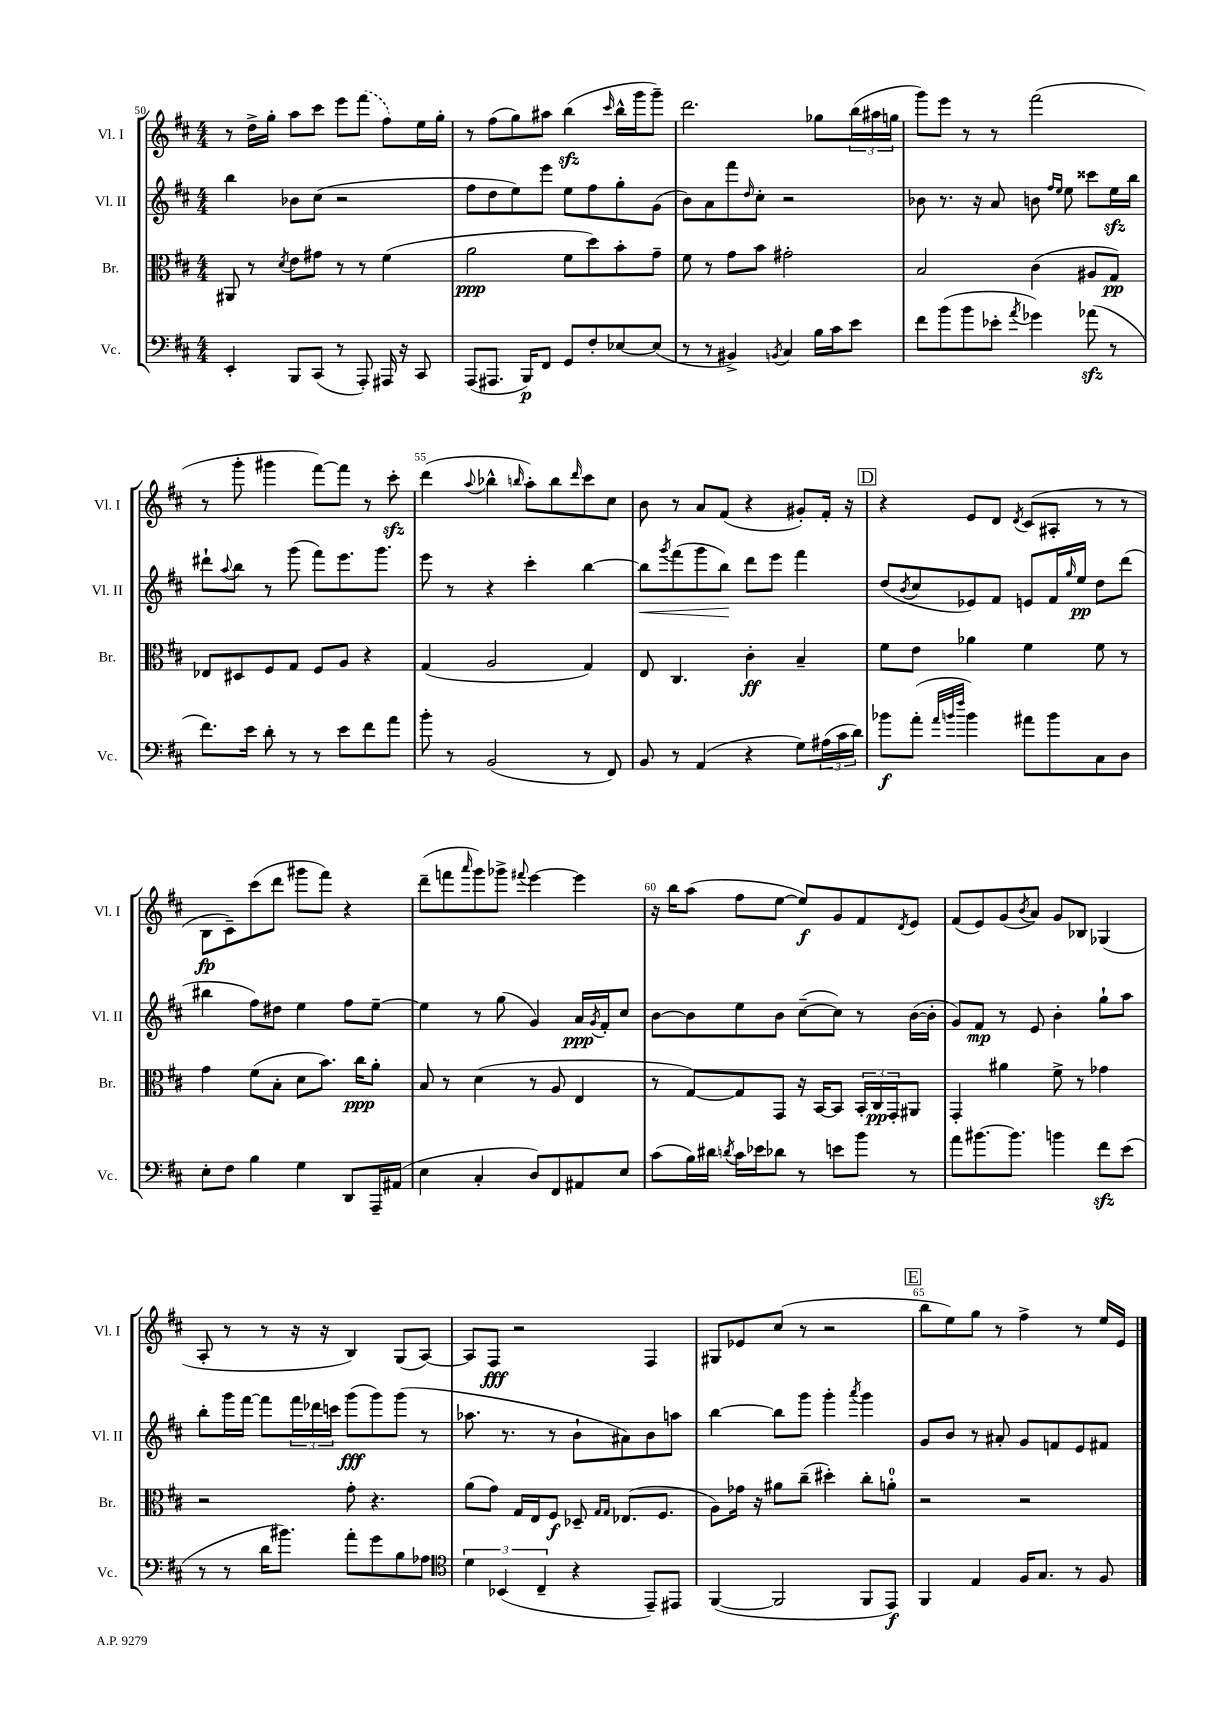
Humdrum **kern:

**kern	**kern	**kern	**kern
*staff4	*staff3	*staff2	*staff1
*clefF4	*clefC3	*clefG2	*clefG2
*k[f#c#]	*k[f#c#]	*k[f#c#]	*k[f#c#]
*M4/4	*M4/4	*M4/4	*M4/4
4EE'	8AA#	4bb	8r
.	8r	.	16dd^
.	.	.	16gg'
.	8qd	.	.
8BBB	8e	8b-	8aa
(8CC#	8g#	(8cc#	8ccc#
8r	8r	2r	8eee
8AAA')	8r	.	(8fff#
16AAA#	(4f#	.	8ff#)
16r	.	.	.
8CC#	.	.	16ee
.	.	.	16gg'
=	=	=	=
(8AAA	2a	8ff#	8r
8.AAA#	.	8dd	(8ff#
.	.	8ee)	8gg)
16BBB)	.	.	.
8FF#	.	8eee	8aa#
8GG	8f#	8ee	(4bb
8F#'	8dd)	8ff#	.
.	.	.	16qqccc#
[8E-	8b'	8gg'	16bb^^
.	.	.	16ggg
(8E-]	8g~	(8g	8ggg~)
=	=	=	=
8r	8f#	8b)	2.ddd
8r	8r	8a	.
4BB#^)	8g	8fff#	.
.	.	16qqdd	.
.	8b	8cc#'	.
8qBB	.	.	.
4C#	2g#'	2r	.
16B	.	.	8gg-
16c#	.	.	.
8e	.	.	(24bb
.	.	.	24aa#
.	.	.	24gg
=	=	=	=
8f#	2B	8b-	8ggg)
(8b	.	8.r	8eee
8b	.	.	8r
.	.	16r	.
8e-'	.	8a	8r
8qa	.	.	.
4g-)	(4c#	8b	(2fff#
.	.	16qqff#	.
.	.	16qqee	.
.	.	8ee	.
(8a-	8A#	8ccc##	.
8r	8G)	16ee	.
.	.	16bb	.
=	=	=	=
8.f#)	8E-	8ddd#`	8r
.	.	8qqaa	.
.	8D#	8bb	8ggg'
16e	.	.	.
8d'	8F#	8r	4ggg#
8r	8G	(8ggg	.
8r	8F#	8fff#)	[8fff#)
8e	8A	8.eee	8fff#]
8f#	4r	.	8r
.	.	8.ggg	.
8a	.	.	8ccc#'
=	=	=	=
8b'	(4G	8eee	(4ddd
8r	.	8r	.
.	.	.	8qqaa
(2BB	2A	4r	4bb-^^
.	.	.	16qqbb
.	.	4ccc#'	8aa')
.	.	.	8bb
.	.	.	16qqddd
8r	4G)	[4bb	8ccc#
8FF#)	.	.	8cc#
=	=	=	=
8BB	8E	8bb]	8b
.	.	8qggg	.
8r	4.C#	(8fff#	8r
(4AA	.	8ggg	8a
.	.	8bb)	(8f#
4r	4c#'	8ddd	4r
.	.	8eee	.
8G)	4B~	4fff#	8g#')
(24A#	.	.	16f#'
24c#	.	.	.
.	.	.	16r
24d)	.	.	.
=	=	=	=
8b-	8f#	(8dd	4r
.	.	8qb	.
(8a'	8e	8cc#	.
32qqa	.	.	.
32qqb	.	.	.
32qqff#	.	.	.
4b)	4a-	8e-)	8e
.	.	8f#	8d
.	.	.	8qd
8a#	4f#	8e	(8c#
8b	.	16f#	8A#'
.	.	16qqgg	.
.	.	16ee	.
8C#	8f#	8dd	8r
8D	8r	(8ddd	8r
=	=	=	=
8E'	4g	4bb#	8B
8F#	.	.	8c#~)
4B	(8f#	8ff#)	(8ccc#
.	8B'	8dd#	8ddd
4G	8d	4ee	8ggg#
.	8.b)	.	8fff#)
8DD	.	8ff#	4r
.	16cc#	.	.
16AAA~	8a'	[8ee~	.
(16AA#	.	.	.
=	=	=	=
4E	8B	4ee]	(8ddd~
.	8r	.	8fff
.	.	.	16qqaaa
4C#'	(4d	8r	8ggg)
.	.	(8gg	8ggg-^
.	.	.	8qqfff#
8D)	8r	4g)	[4eee
8FF#	8A	.	.
8AA#	4E	16a	4eee]
.	.	8qg	.
.	.	16f#'	.
8E	.	8cc#	.
=	=	=	=
(8c#	8r	[8b	16r
.	.	.	16bb
16B)	[8G)	8b]	(8aa
16d#	.	.	.
8qd	.	.	.
16c#	8G]	8ee	8ff#
16e-	.	.	.
8d-	8GG	8b	[8ee
8r	16r	([8cc#~	8ee])
.	[16BB	.	.
8e	8BB]	8cc#])	8g
8b	24BB'	8r	8f#
.	24C#	.	.
.	24GG'	.	.
.	.	.	8qd
8r	8AA#	([16b	8e
.	.	16b']	.
=	=	=	=
8a	4GG'	8g)	(8f#
[8.b#	.	8f#	8e)
.	4a#	8r	(8g
8.b#]	.	.	.
.	.	.	8qb
.	.	8e	8a)
4b	8f#^	4b'	8g
.	8r	.	8B-
8f#	4g-	8gg`	(4G-
(8e	.	8aa	.
=	=	=	=
8r	2r	8bb'	8A'
8r	.	16ggg	8r
.	.	[16fff#	.
16d	.	8fff#]	8r
8.b#)	.	.	.
.	.	24fff#	16r
.	.	24ddd-	.
.	.	.	16r
.	.	24ccc	.
8a'	8g'	(8ggg	4B)
8g	4.r	8ggg)	.
8B	.	(8ggg	(8G
8A-	.	8r	[8A)
=	=	=	=
*clefC4	*	*	*
6d	(8a	8.aa-	8A]
.	8g)	.	8F#
(6BB-	.	.	.
.	.	8.r	.
.	16G	.	2r
.	16E	.	.
6C#~	.	.	.
.	8F#	8r	.
4r	8D-~	8b`	.
.	16qqG	.	.
.	16qqG	.	.
.	(8.E-	8a#)	.
8EE~)	.	8b	4F#
.	8.F#	.	.
8EE#	.	8aa	.
=	=	=	=
([4FF#	8A)	[4bb	8G#
.	16g-	.	8e-
.	16r	.	.
2FF#]	8a#	8bb]	(8cc#
.	(8cc#~	8ggg	8r
.	4dd#')	4ggg'	2r
.	.	8qaaa	.
8FF#	8cc#'	4ggg	.
8EE)	8a'	.	.
=	=	=	=
4FF#	2r	8g	8bb
.	.	8b	8ee)
4E	.	8r	8gg
.	.	8a#'	8r
16F#	2r	8g	4ff#^
8.G	.	.	.
.	.	8f	.
8r	.	8e	8r
8F#	.	8f#	16ee
.	.	.	16e
==	==	==	==
*-	*-	*-	*-
